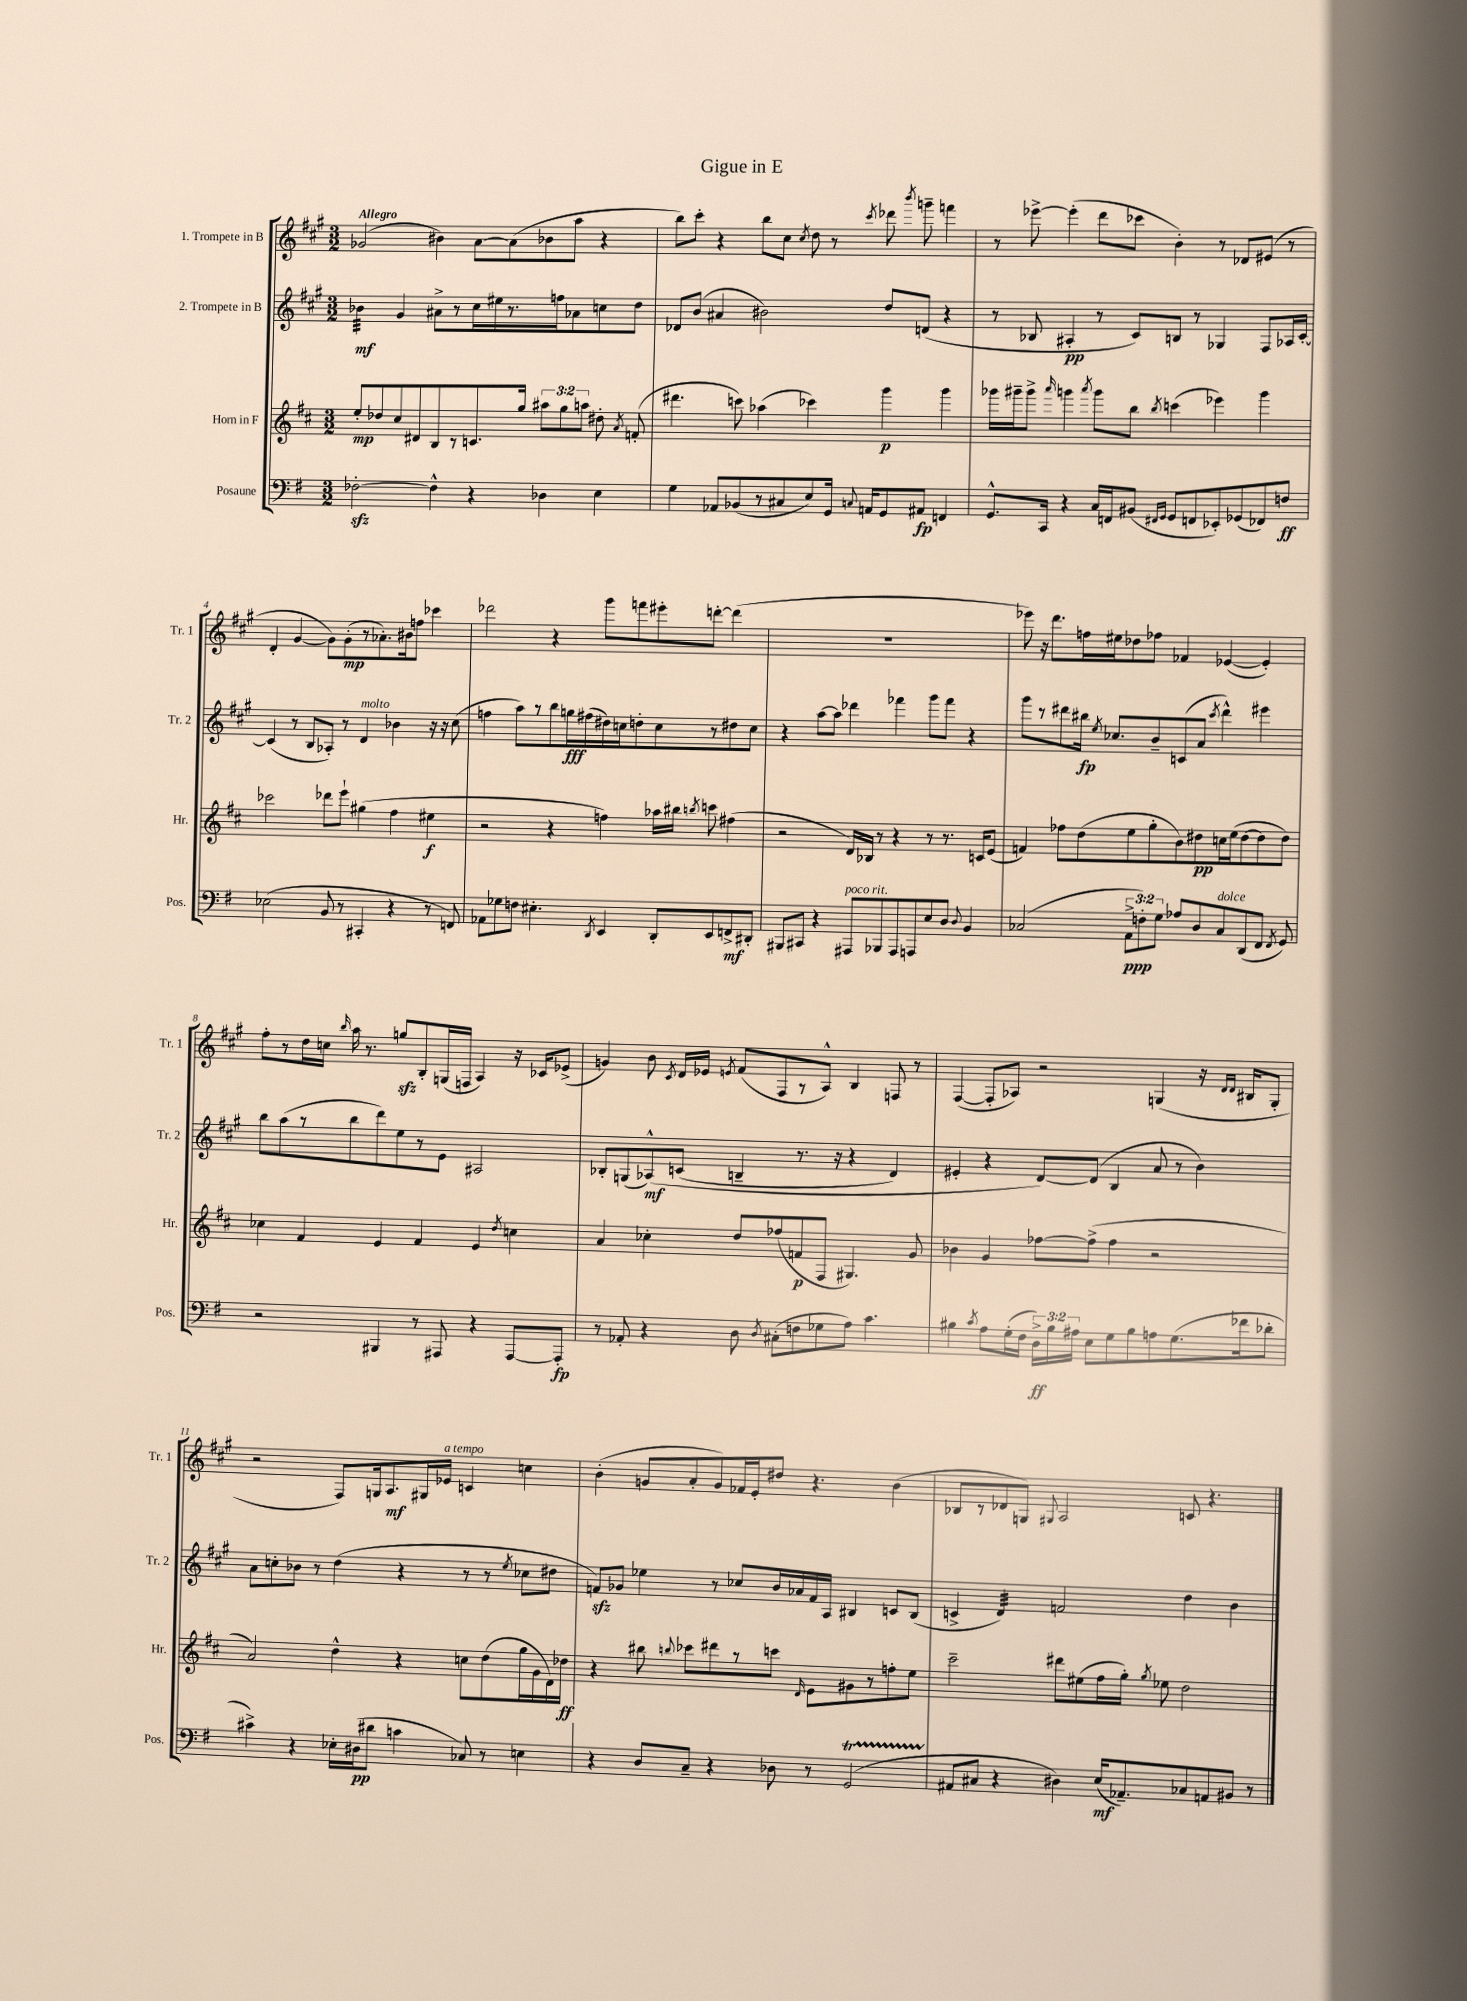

**kern	**kern	**kern	**kern
*staff4	*staff3	*staff2	*staff1
*clefF4	*clefG2	*clefG2	*clefG2
*k[f#]	*k[f#c#]	*k[f#c#g#]	*k[f#c#g#]
*M3/2	*M3/2	*M3/2	*M3/2
[2F-'	8ee'	4b-	(2g-
.	8dd-	.	.
.	8cc#	4g#	.
.	8d#	.	.
4F-^^]	8B	8a#^	4b#)
.	8r	8r	.
4r	8.c	16cc#	[8a
.	.	16ee#	.
.	.	8.r	(8a]
.	16gg	.	.
4D-	12aa#	.	8b-
.	.	16ff	.
.	12gg	.	.
.	.	8a-	8aa
.	12aa	.	.
4E	8dd#'	8cc	4r
.	8qa	.	.
.	(8f'	8dd	.
=	=	=	=
4G	4.ddd#	8d-	8bb)
.	.	(8b	8ccc#'
8AA-	.	4a#	4r
(8BB-	8ccc)	.	.
8r	(4aa-	2b#)	8bb
8C#	.	.	8cc#
.	.	.	8qcc#
8E)	4ccc-)	.	8dd
16GG	.	.	8r
8qqC	.	.	.
16AA	.	.	.
.	.	.	8qccc#
8GG	4ggg	8dd	8ddd-
.	.	.	8qbbb
8AA#	.	(8d	8ggg~
4FF	4ggg	4r	4fff
=	=	=	=
8.GG^^	16ggg-	8r	8r
.	16ggg#~	.	.
.	8ggg#^	8B-	[8eee-^
16CC	.	.	.
.	16qqaaa	.	.
4r	4ggg	4A#'	(4eee-']
.	8qaaa	.	.
16C	8ggg	8r	8ddd
16FF	.	.	.
(8BB#	8bb	8c#)	8ccc-
16qqFF#	.	.	.
16qqGG	8qbb	.	.
8GG	(4ccc	8B	4b')
8FF	.	8r	.
8EE-')	4eee-)	4G-	8r
(8GG-	.	.	8d-
8FF-)	4ggg	8F#	(8e#
8F	.	16A-	8r
.	.	[16c#'	.
=	=	=	=
(2E-	2ccc-	(4c#]	4d'
.	.	8r	[4g#
.	.	8B	.
8BB	8ddd-	8A-')	8g#])
8r	8eee`	8r	(8g#'
4CC#'	(4gg#	4d	8r
.	.	.	8.a-')
4r	4ff#	4b-	.
.	.	.	16b#
.	.	.	8ff
8r	4ee#	16r	4ccc-
.	.	16r	.
8FF)	.	(8cc#	.
=	=	=	=
8AA-	2r	4ff	2ddd-
8G-	.	.	.
8F	.	8aa)	.
4.E#'	.	8r	.
.	4r	8bb	4r
.	.	16gg	.
.	.	(16ff#	.
8qDD	.	.	.
4EE	4ff)	16dd#)	8ggg#
.	.	16cc	.
.	.	8dd'	8fff
8DD'	16aa-	8cc	8eee#'
.	16bb#	.	.
.	8qbb	.	.
8EE	8ccc	8r	[8ddd'
8FF^	(4ff#	8dd#	(4ddd]
8DD#'	.	8cc	.
=	=	=	=
8BBB#	2r	4r	1.r
8CC#	.	.	.
4r	.	[8aa	.
.	.	8aa]	.
8AAA#	16d)	4ddd-	.
.	16B-	.	.
8BBB-	8r	.	.
8AAA#	4r	4fff-	.
8AAA	.	.	.
8E	8r	8ggg#	.
8D	8.r	8fff-	.
8qqD	.	.	.
4BB	.	4r	.
.	16c	.	.
.	(8e	.	.
=	=	=	=
(2C-	4f)	8ggg#	8eee-)
.	.	8r	16r
.	.	.	8.ddd
.	8ff-	8ddd#	.
.	(8dd	16bb#	16ff
.	.	8qee	.
.	.	8.cc-	16ee#
12AA^	8ee	.	8dd-
12F')	.	.	.
.	8gg'	8b~	8ff-
12G	.	.	.
8A-	8b)	(8c	4f-
8D	8dd#	8a	.
.	.	8qccc#	.
8C-	16cc	4ddd#^^)	([4e-
.	(16ee	.	.
(8DD	[8dd#	.	.
8FF#	8dd#]	4eee#	4e-'])
8qFF#	.	.	.
8GG)	8dd#)	.	.
=	=	=	=
2r	4cc-	8bb	8ff#'
.	.	(8aa	8r
.	4f#	8r	16dd
.	.	.	16cc
.	.	.	16qqbb
.	.	8bb	16aa
.	.	.	8.r
4BBB#	4e	8ddd)	.
.	.	8ee	8gg
8r	4f#	8r	8B'
8AAA#	.	8e	(16G
.	.	.	16F
4r	4e	2A#	4A)
.	8qdd	.	.
[8AAA#	4cc	.	16r
.	.	.	16c-
8AAA#']	.	.	(8e-^
=	=	=	=
8r	4a	8B-'	4g)
8AA-'	.	(8G	.
4r	4cc-'	&(8A-^^)	8b
.	.	.	8qc#
.	.	(8c	16d
.	.	.	16e-
.	.	.	8qe
8D	8dd	4B~	(8f#
8qD	.	.	.
(8C#'	(8ff-	.	8F#
8F	8f	8.r	8r
8G-	8F#	.	8A^^)
.	.	16r	.
8A)	4.G#)	4r	4B
4.c	.	.	.
.	.	4d)	8F
.	8g	.	8r
=	=	=	=
4B#	4b-	4e#'	([4F#
8qc	.	.	.
8A	4g	4r	8F#']
(16G'	.	.	8A-)
16F#	.	.	.
24D^)	[8ff-	[8d&)	2r
24B#	.	.	.
24A#	.	.	.
8E	(8ff-^]	(8d]	.
8G	4ff-	4B	.
8B#	.	.	.
8A	2r	8a	(4G
(8.G	.	8r	.
.	.	4b)	16r
.	.	.	16qqd
.	.	.	16qqd
16f-	.	.	16B#
8d-'	.	.	8G'
=	=	=	=
4c#^)	2a)	8a	2r
.	.	8cc'	.
4r	.	8b-	.
.	.	8r	.
16E-'	4dd^^	(4dd	8F#)
(16D#	.	.	.
8d#	.	.	16G
.	.	.	8.A
4c	4r	4r	.
.	.	.	16G#
.	.	.	16e-
8C-)	8cc	8r	4c
8r	(8dd	8r	.
.	.	8qee	.
4E	16gg	8cc-	4cc
.	16g	.	.
.	16d)	8dd#	.
.	16dd-	.	.
=	=	=	=
4r	4r	8f)	(4b'
.	.	8g-	.
8D	8bb#	4ee-	8g
.	8qqbb	.	.
8C~	8ccc-	.	8a'
4r	8ddd#	8r	8g)
.	8r	8cc-	16f-
.	.	.	16e'
8D-	8ccc	16b	8dd#
.	.	16a-	.
.	16qqd	.	.
8r	8e	16f	4.r
.	.	16A	.
(2GG	8g#	4B#	.
.	8r	.	.
.	8ff'	8c	(4b
.	8ee	(8B#	.
=	=	=	=
8AA#	2ccc#~	4c^	8B-
8C#	.	.	8r
4r	.	4d)	8d-
.	.	.	8G)
.	.	.	8qqG#
4D#)	8ddd#	2f	2A
.	(8ee#	.	.
(16E	16ff#	.	.
8.AA-~)	16gg')	.	.
.	8qgg	.	.
.	8ee-	.	.
8C-	2dd	4dd	8c
8AA	.	.	4.r
8BB#	.	4b	.
8r	.	.	.
==	==	==	==
*-	*-	*-	*-
